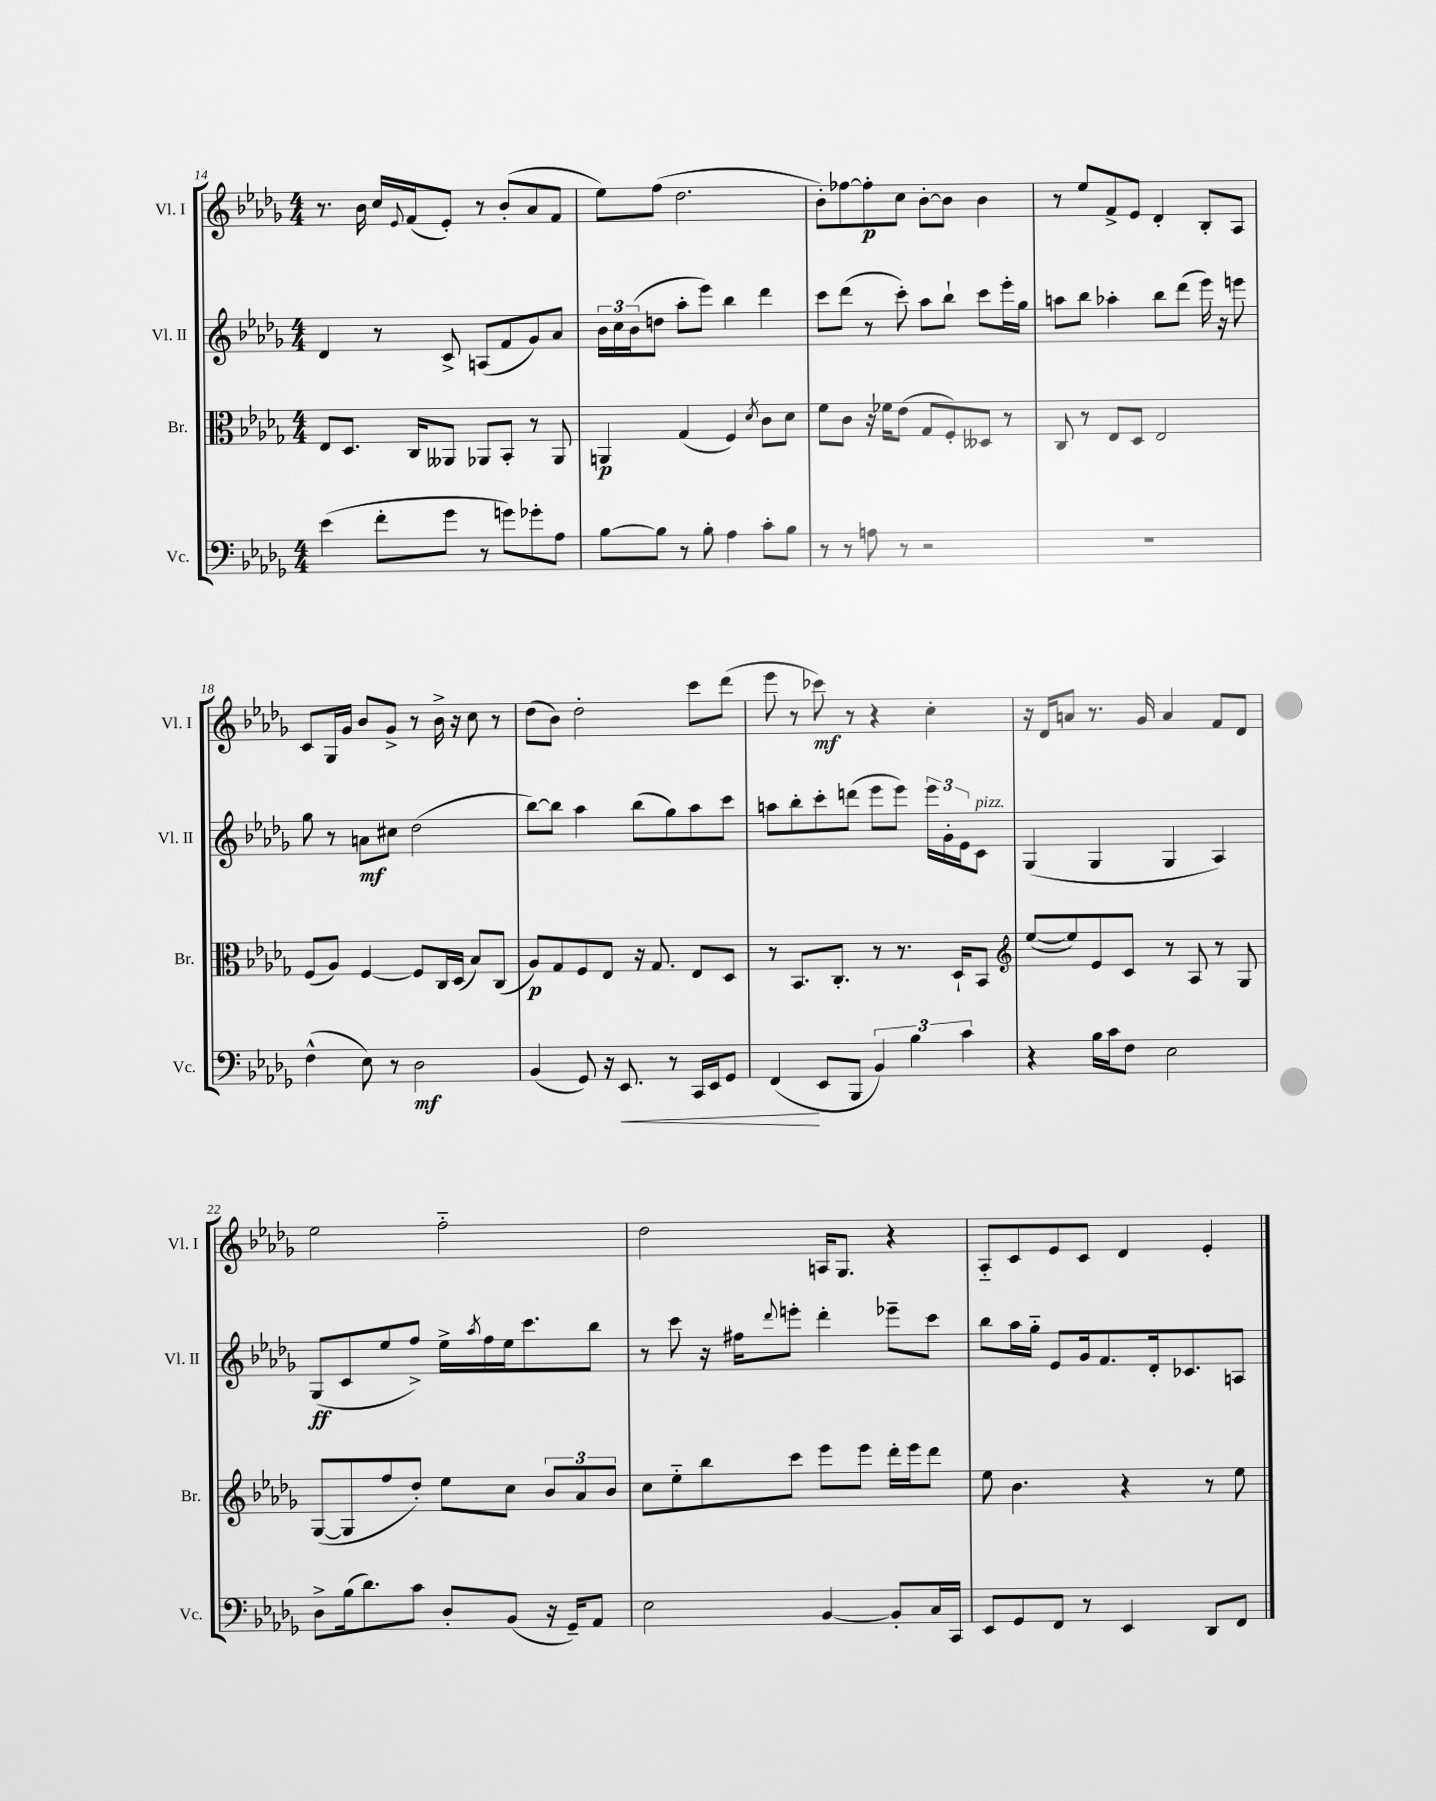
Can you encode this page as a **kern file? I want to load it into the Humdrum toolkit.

**kern	**kern	**kern	**kern
*staff4	*staff3	*staff2	*staff1
*clefF4	*clefC3	*clefG2	*clefG2
*k[b-e-a-d-g-]	*k[b-e-a-d-g-]	*k[b-e-a-d-g-]	*k[b-e-a-d-g-]
*M4/4	*M4/4	*M4/4	*M4/4
(4e-	8E-	4d-	8.r
.	8.D-	.	.
.	.	.	16b-
8f'	.	8r	16cc
.	.	.	8qqe-
.	16C	.	(16f
8g-	8AA--	8c^	8e-')
8r	8AA-	(8A	8r
8g)	8BB-'	8f	(8b-'
8g-'	8r	8g-)	8a-
8A-	8AA-	8a-	8f
=	=	=	=
[8B-	4AA	24b-	8ee-)
.	.	24cc	.
.	.	(24b-	.
8B-]	.	8dd	(8ff
8r	(4G-	8aa-'	2.dd-
8B-'	.	8eee-)	.
4A-	4F)	4bb-	.
.	8qd-	.	.
8c'	8c	4ddd-	.
8B-	8d-	.	.
=	=	=	=
8r	8f	8ccc	8b-')
8r	8c	(8ddd-	[8ff-
8A	16r	8r	8ff-']
.	16f-	.	.
8r	(8e-	8ccc')	8cc
2r	8G-	8aa-	[8b-'
.	8F')	8bb-`	8b-]
.	8D--	8ccc	4b-
.	8r	16eee-'	.
.	.	16gg-	.
=	=	=	=
1r	8C	8aa	8r
.	8r	8bb-	8ee-
.	8E-	4aa-'	8f^
.	8D-	.	8e-
.	2E-	8bb-	4d-'
.	.	(8ddd-	.
.	.	16eee-)	8B-'
.	.	16r	.
.	.	8eee	8A-
=	=	=	=
(4F^^	(8F	8gg-	8c
.	8A-)	8r	16G-
.	.	.	16g-
8E-)	[4F	8a	8b-
8r	.	8cc#	8g-^
2D-	8F]	(2dd-	8r
.	16C	.	16b-^
.	(16D-	.	16r
.	8B-)	.	8cc
.	(8C	.	8r
=	=	=	=
(4BB-	8A-)	[8bb-)	(8dd-
.	8G-	8bb-]	8b-)
8GG-)	8F	4aa-	2dd-'
16r	8E-	.	.
8.EE-	.	.	.
.	16r	(8bb-	.
.	8.G-	.	.
8r	.	8gg-)	.
16CC	8E-	8aa-	8ccc
16EE-	.	.	.
8GG-	8D-	8ccc	(8ddd-
=	=	=	=
(4FF	8r	8aa	8eee-
.	8.BB-	8bb-'	8r
8EE-	.	8ccc'	8ccc-)
.	8.C'	.	.
8BBB-	.	(8ddd	8r
6BB-)	8r	8eee-	4r
.	8.r	8eee-)	.
6B-	.	.	.
.	.	24eee-	4cc'
.	.	24g-'	.
.	16D-`	.	.
6c	.	24e-	.
.	8BB-	8c	.
=	=	=	=
*	*clefG2	*	*
4r	([8ee-	(4G-	16r
.	.	.	16d-
.	8ee-])	.	8a
16B-	8e-	4G-	8.r
16c	.	.	.
8F	8c	.	.
.	.	.	16g-
2E-	8r	4G-	4a
.	8A-	.	.
.	8r	4A-)	8f
.	8G-	.	8d-
=	=	=	=
8D-^	([8G-	(8G-	2ee-
(16B-	8G-]	8c	.
8.d-)	.	.	.
.	8ff	8ee-	.
8c	8dd-')	8ff^)	.
8D-'	8ee-	16ee-^	2ff'~
.	.	8qaa-	.
.	.	16ff	.
(8BB-	8cc	16ee-	.
.	.	8.ccc	.
16r	12b-	.	.
16GG-~)	.	.	.
.	12a-	.	.
8AA-	.	8bb-	.
.	12b-	.	.
=	=	=	=
2E-	8cc	8r	2dd-
.	8ee-'~	8ccc	.
.	8bb-	16r	.
.	.	16ff#	.
.	.	8qqddd-	.
.	8ccc	8eee'	.
[4BB-	8eee-	4ddd-'	16A
.	.	.	8.G-
.	8eee-	.	.
8BB-']	16ddd-'	8eee-~	4r
.	16eee-	.	.
16C	8ddd-	8ccc	.
16CC	.	.	.
=	=	=	=
8EE-	8ee-	8bb-	8A-'~
8GG-	4.b-	16aa-	8c
.	.	16gg-'~	.
8FF	.	8e-	8e-
8r	.	16g-	8c
.	.	8.f	.
4EE-	4r	.	4d-
.	.	16d-'	.
.	.	8.c-	.
8DD-	8r	.	4e-'
8FF	8ee-	8A	.
==	==	==	==
*-	*-	*-	*-
